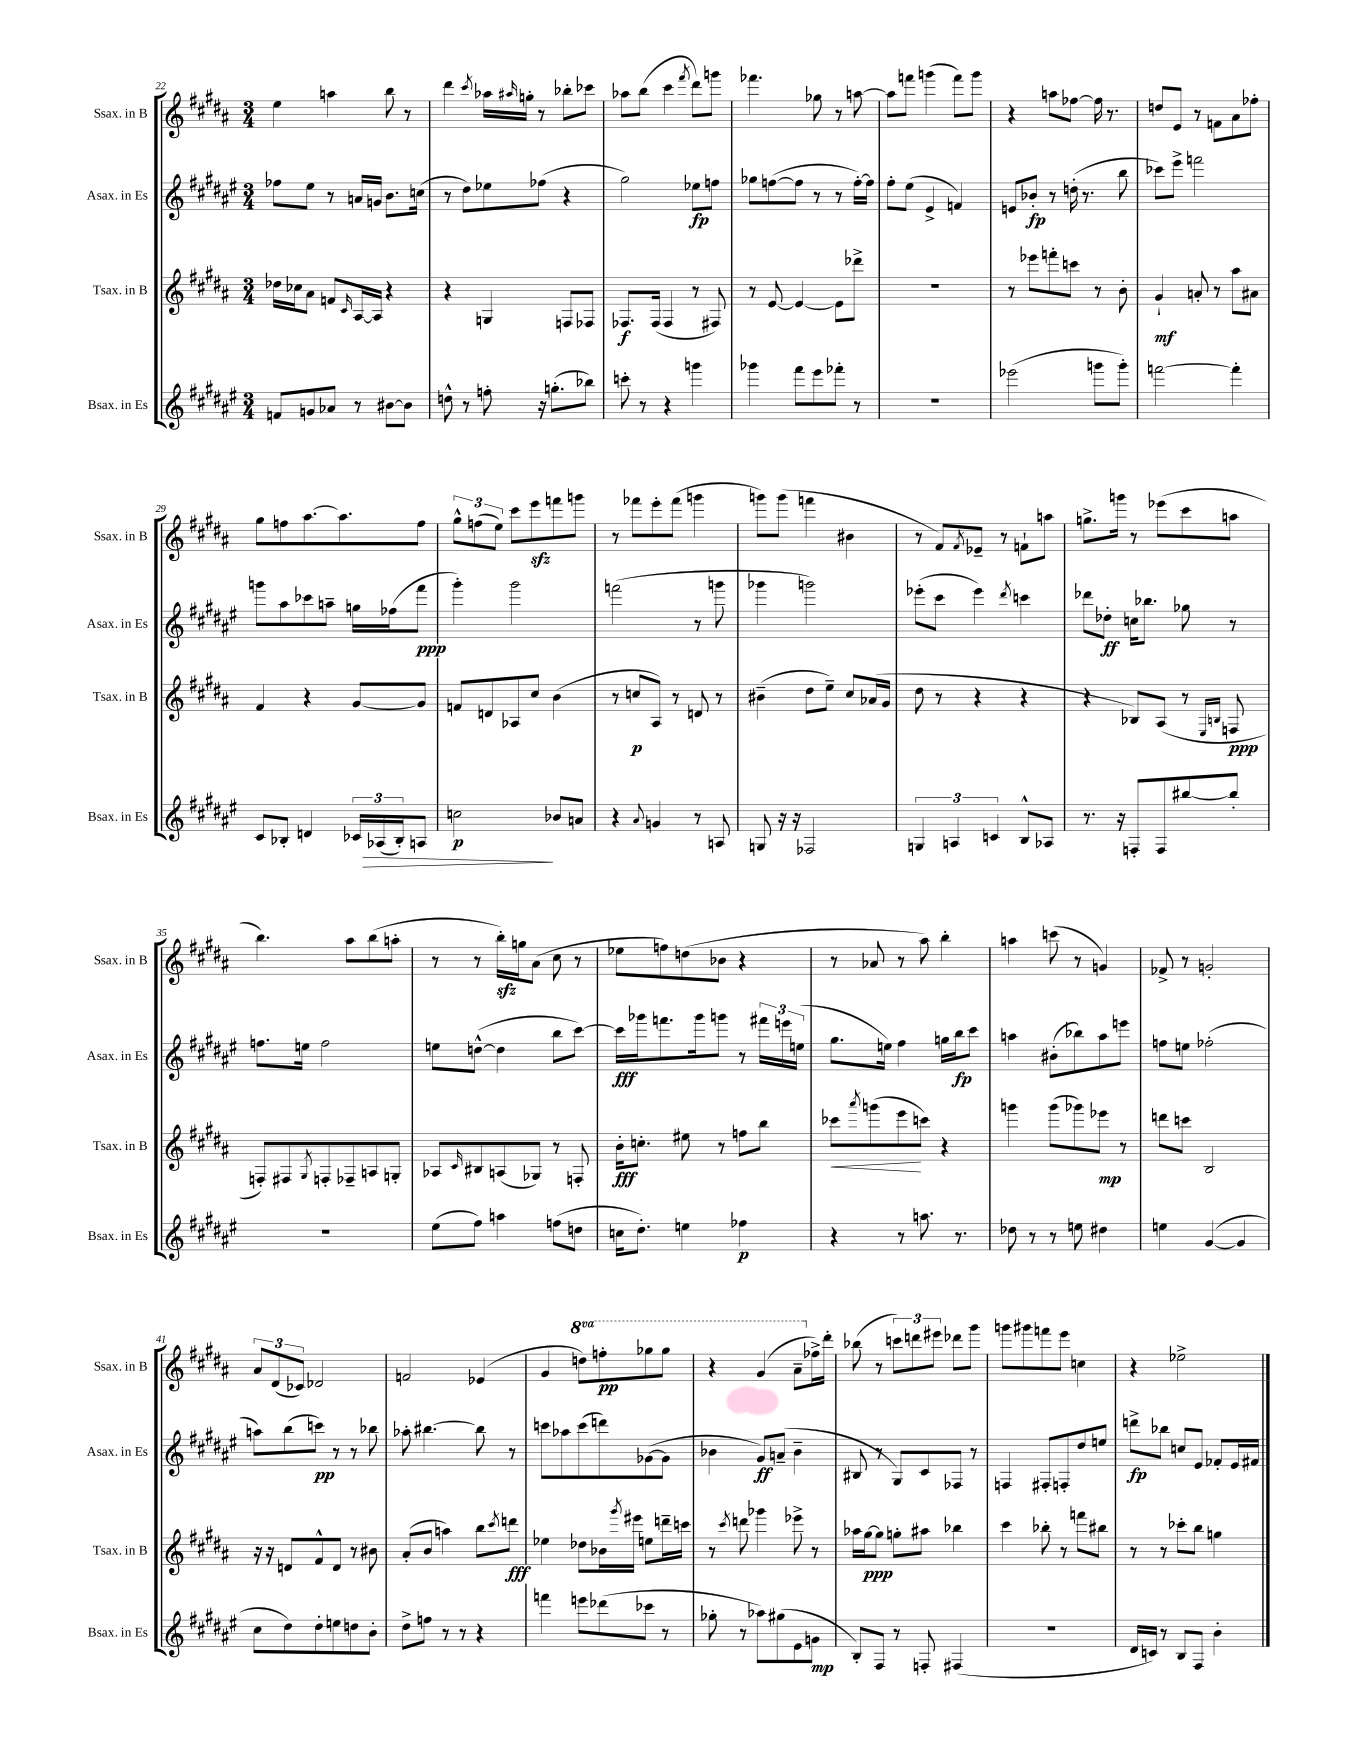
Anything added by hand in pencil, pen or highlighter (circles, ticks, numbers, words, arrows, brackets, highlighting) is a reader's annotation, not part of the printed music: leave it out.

**kern	**kern	**kern	**kern
*staff4	*staff3	*staff2	*staff1
*clefG2	*clefG2	*clefG2	*clefG2
*k[f#c#g#d#a#e#]	*k[f#c#g#d#a#]	*k[f#c#g#d#a#e#]	*k[f#c#g#d#a#]
*M3/4	*M3/4	*M3/4	*M3/4
8f/L	16dd-\LL	8ff-\L	4ee\
.	16cc-\J	.	.
8g/	8a#\J	8ee#\J	.
8a-/J	8f/L	8r	4aa\
.	16qqc#/	.	.
8r	[16A#/L	16a/LL	.
.	16A#/]JJ	16g/JJ	.
[8b#\L	4r	8.b\L	8bb\
8b#\]J	.	.	8r
.	.	(16cc\Jk	.
=	=	=	=
8dd^^\	4r	8r	4ddd#\
8r	.	8dd#\L)	.
.	.	.	8qccc#/
8ff'\	4G/	8ee-\	16aa-\LL
.	.	.	16qqaa#/
.	.	.	16gg'\JJ
16r	.	(8ff-\J	8r
(8.gg'\L	.	.	.
.	8F/L	4r	8bb-'\L
8bb-\J)	8F-/J	.	8ccc-\J
=	=	=	=
8ccc'\	8.F-/L	2gg#\)	8aa-\L
8r	.	.	(8bb\J
.	(16F-/Jk	.	.
4r	4F-/	.	4ccc#\
.	.	.	8qfff#/
4ggg\	8r	8ee-\L	8ddd#\L)
.	8F#/)	8ff\J	8ggg\J
=	=	=	=
4ggg-\	8r	8gg-\L	4.fff-\
.	[8e/	([8ff\	.
8fff#\L	4e/_	8ff\]J	.
8eee#\	.	8r	8gg-\
8fff-'\J	8e\]L	8r	8r
8r	8ddd-^\J	[16ff'\LL)	[8aa\
.	.	16ff\]JJ	.
=	=	=	=
2.r	2.r	8ff#'\L	8aa\]L
.	.	(8ee#\J	8fff\J
.	.	4e#^/	(4ggg\
.	.	4f/)	8fff\L)
.	.	.	8ggg\J
=	=	=	=
(2eee-\	8r	8e/L	4r
.	8eee-\L	8b-'/J	.
.	8fff'\	8r	8aa\L
.	8ccc\J	(16dd'\	[8ff-\J
.	.	8.r	.
8ggg\L	8r	.	16ff-\]
.	.	.	8.r
8ggg'\J)	8b'\	8bb\	.
=	=	=	=
[2fff\	4g#`/	8ccc-\L)	8dd/L
.	.	8eee#^\J	8e/J
.	8a'/	2fff\	8r
.	8r	.	8f\L
4fff'\]	8aa#\L	.	8a#\
.	8a#\J	.	8ff-'\J
=	=	=	=
8c#/L	4f#/	8ggg\L	8gg#\L
8B-'/J	.	8aa#\	8ff\
4d/	4r	8ccc-\	[8.aa#\
.	.	8aa~\J	.
.	.	.	8.aa#\]
24c-/LL	[8g#/L	16gg\LL	.
(24A-/	.	.	.
.	.	(16ff-\J	.
24B-'/J)	.	.	.
8A/J	8g#/]J	8fff#\J	8ff\J
=	=	=	=
2cc\	8f/L	4ggg#'\)	12gg#^^\L
.	.	.	(12ff\
.	8d/	.	.
.	.	.	12ee\J)
.	8A-/	2ggg#\	8ccc#\L
.	8cc#/J	.	8eee\
8b-/L	(4b\	.	8fff\
8a/J	.	.	8ggg\J
=	=	=	=
4r	8r	(2fff\	8r
.	8cc/L	.	8fff-\L
8qqa#/	.	.	.
4g/	8A#/J)	.	8eee'\
.	8r	.	(8fff-\J
8r	8d/	8r	4ggg\
8A/	8r	8ggg\	.
=	=	=	=
8G/	(4b#~\	4ggg-\	8ggg\L)
16r	.	.	(8ggg\J
16r	.	.	.
2F-/	8dd#\L	2ggg\)	4fff\
.	8ee~\J)	.	.
.	8cc#/L	.	4b#\
.	(16a-/L	.	.
.	16g#/JJ	.	.
=	=	=	=
6G/	8dd#\	(8eee-'\L	8r
.	8r	8ccc#\J	8f#/L)
6A/	.	.	.
.	.	.	8qf#/
.	4r	4eee-\)	8e-~/J
6c/	.	.	.
.	.	.	8r
.	.	8qddd#/	.
8B^^/L	4r	4ccc\	8f`\L
8A-/J	.	.	8aa\J
=	=	=	=
8.r	4r	8ddd-\L	8.gg^\L
.	.	8dd-'\J	.
16r	.	.	16ggg\Jk
8F'/L	8B-/L)	16cc\LK	8r
.	.	8.bb-\J	.
8F/	(8A#/J	.	(8eee-\L
[8bb#/	8r	8gg-\	8ccc#\
.	16qqE/LL	.	.
.	16qqB/JJ	.	.
8bb#'/]J	8F/	8r	8aa\J
=	=	=	=
2.r	8F'/L)	8.ff\L	4.bb\)
.	8F#/	.	.
.	.	16ee\Jk	.
.	8qG#/	.	.
.	8F'/	2ff\	.
.	8F-~/	.	8aa#\L
.	8A/	.	(8bb\
.	8G'/J	.	8aa'\J
=	=	=	=
(8ee#\L	8A-/L	8ee\L	8r
.	16qqc#/	.	.
8ff#\J)	8B#/	([8dd^^\J	8r
4aa\	(8A/	4dd\]	16bb'\LL)
.	.	.	16gg\J
.	8G-/J)	.	(8a#\J
(8ff\L	8r	8bb\L	8cc#\
8dd\J	8F'/	[8ccc#\J)	8r
=	=	=	=
16cc\LK	16b'\LK	16ccc#\]LL	8ee-\L
8.dd#'\J)	8.cc'\J	16ggg-\J	.
.	.	8.fff\	8ff\)
4ee\	8ee#\	.	(8dd\
.	.	16ggg-\k	.
.	8r	8ggg\J	8b-\J
4ff-\	8ff\L	8r	4r
.	8bb\J	24fff#\LL	.
.	.	24eee\	.
.	.	(24ee\JJ	.
=	=	=	=
4r	8ccc-\L	8.gg#\L	8r
.	8qaaa#/	.	.
.	(8ggg\	.	8a-/
.	.	16ee\Jk)	.
8r	8eee\	4ff#\	8r
8.aa\	8ccc\J)	.	8aa#\)
.	4r	16gg\LL	4bb'\
8.r	.	16bb\J	.
.	.	8ccc#\J	.
=	=	=	=
8dd-\	4ggg\	4aa\	4aa\
8r	.	.	.
8r	(8ggg\L	(8b#'\L	(8ccc\
8ee\	8ggg-\)	8bb-\)	8r
4dd#\	8eee-\J	8aa\	4g/)
.	8r	8eee\J	.
=	=	=	=
4ee\	8ddd\L	8ff\L	8f-^/
.	8ccc\J	8ee\J	8r
([4g#/	2B/	(2ff-'\	2g'/
4g#/]	.	.	.
=	=	=	=
8cc#\L	16r	8aa\L)	12a#/L
.	16r	.	.
.	.	.	(12d#/
8dd#\)	8d/L	(8bb\	.
.	.	.	12c-/J)
8dd#'\	8f#^^/	8ccc\J)	2d-/
8ee\	8d/J	8r	.
8dd\	8r	8r	.
8b'\J	8b#\	8bb-\	.
=	=	=	=
8dd#^\L	(8a#'/L	8aa-'\	2f/
8ff\J	8b/J	[4.bb#\	.
8r	4aa\)	.	.
8r	.	.	.
4r	8bb\L	8bb#\]	(4e-/
.	8qccc#/	.	.
.	8ddd\J	8r	.
=	=	=	=
4fff\	4ee-\	8ccc\L	4g#/
.	.	8aa-\	.
8eee\L	8dd-\L	(8ccc\	8ddd\L)
(8ddd-\	16b-\L	8ddd\)	8fff'\
.	8qggg#/	.	.
.	16eee#\JJ	.	.
8ccc-\J	8ee\L	([8g-\	8ggg-\
8r	16ddd~\L	8g-\]J	8ggg-\J
.	16ccc\JJ	.	.
=	=	=	=
8gg-'\	8r	4b-\	4r
.	8qccc#/	.	.
8r	8ddd\	.	.
8aa-\L)	4ggg-\	8g#/L)	(4gg#/
(8gg#\	.	(8a~/J	.
8e#\	8eee-^\	4b-~\	8aa#~\L
8g\J	8r	.	16ff-^\L)
.	.	.	16ddd#'\JJ
=	=	=	=
8B'/L)	16aa-\LL	8B#/	(8bb-\
.	[16gg#\J	.	.
8F#/J	8gg#\]J	8r	8r
8r	8gg'\L	8G#/L)	12ccc\L)
.	.	.	12ddd\
8F'/	8aa#\J	8c#/	.
.	.	.	12eee#\J
(4F#/	4bb-\	8F-/J	8ddd-\L
.	.	8r	8ggg#\J
=	=	=	=
2.r	4ccc#\	4F/	8ggg\L
.	.	.	8ggg#\
.	8bb-'\	8F#'/L	8fff\
.	8r	8F'/	8eee\J
.	8fff\L	8dd#/	4cc\
.	8bb#\J	8ee/J	.
=	=	=	=
16d#/LL	8r	8ddd^\L	4r
16c/JJ)	.	.	.
8r	8r	8bb-\J	.
8B/L	8ccc-'\L	8cc/L	2ee-^\
8F#/J	8bb\J	8e#/J	.
4b'\	4gg\	8f-'/L	.
.	.	16e#/L	.
.	.	16f#/JJ	.
==	==	==	==
*-	*-	*-	*-
